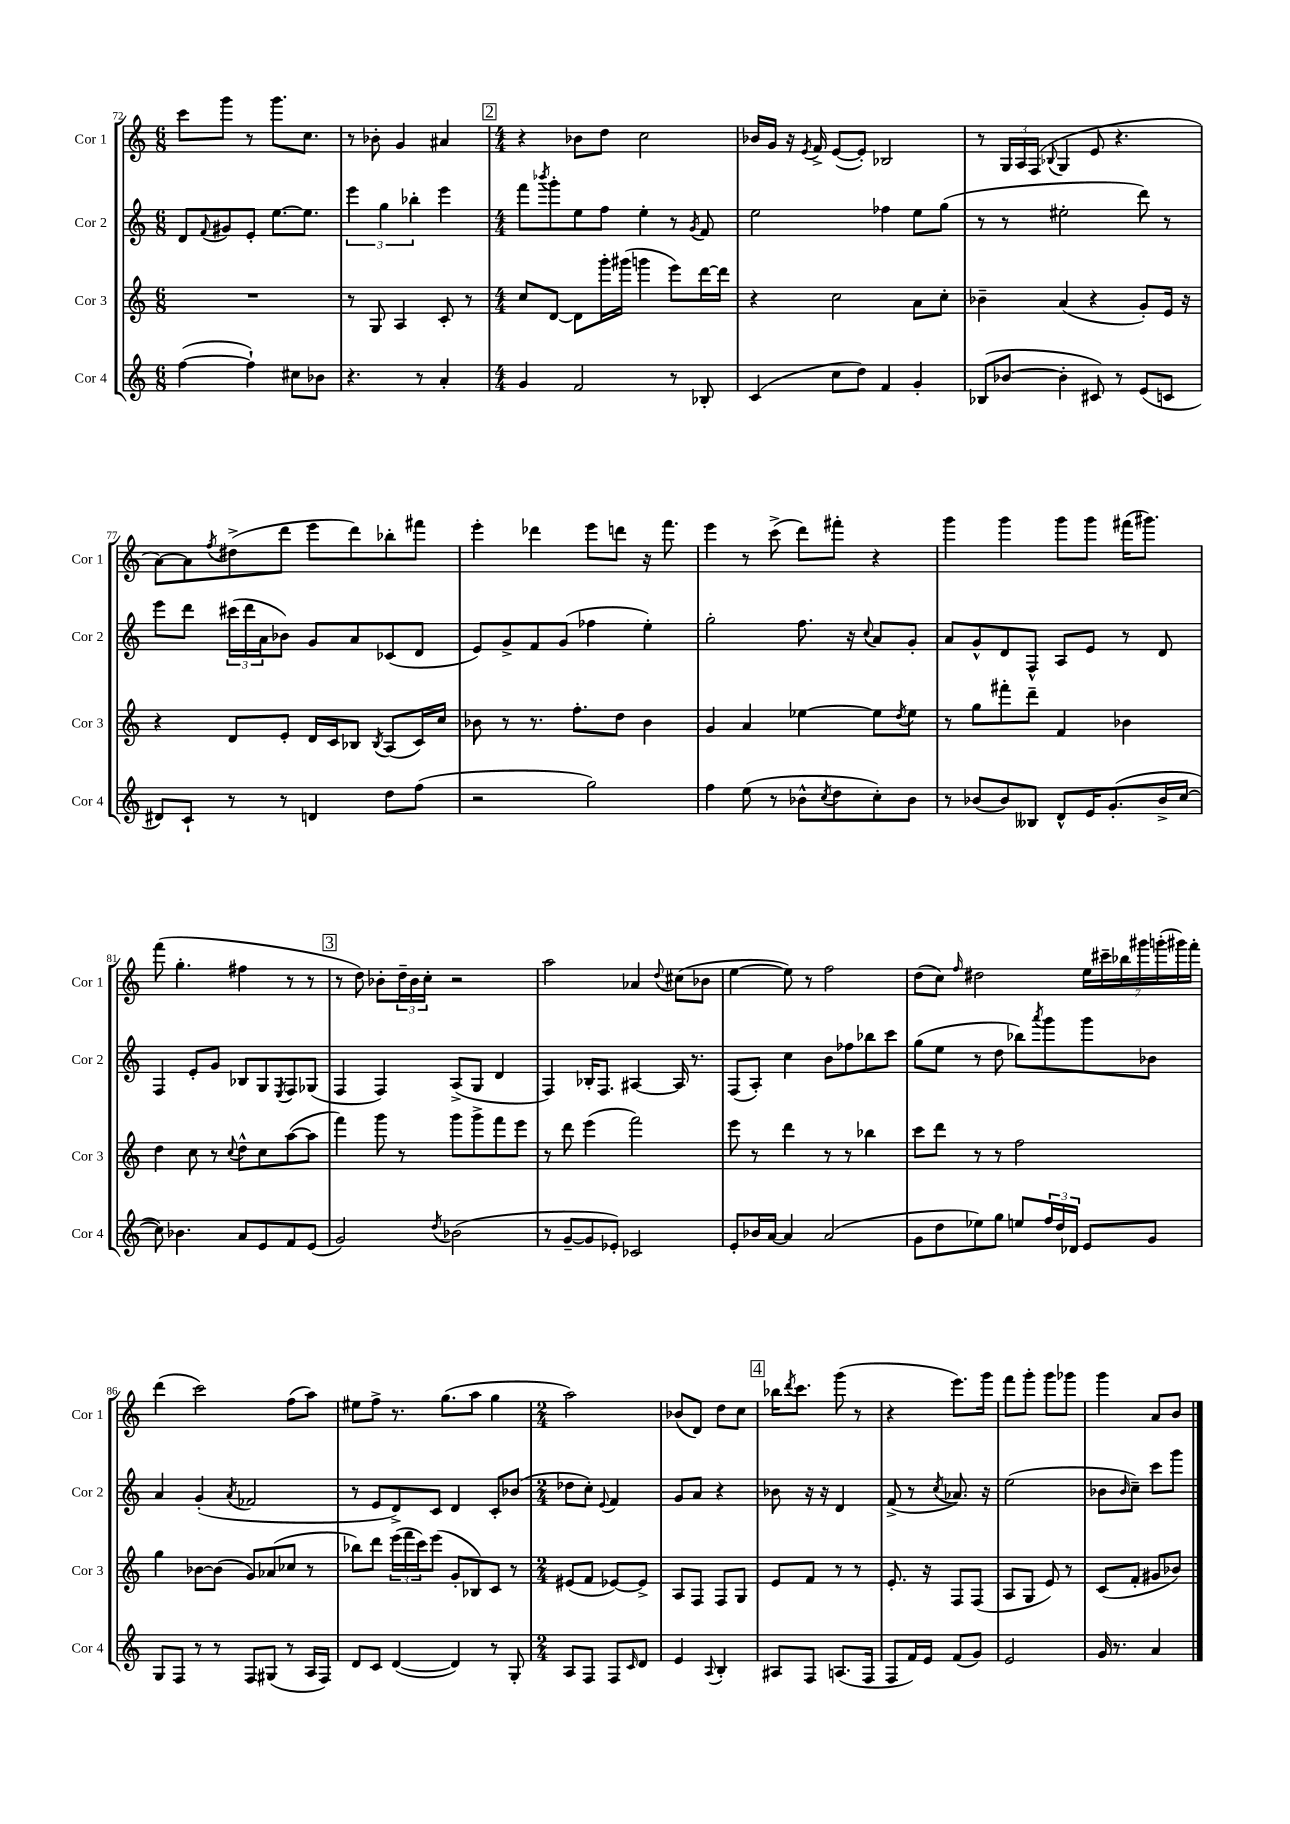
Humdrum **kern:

**kern	**kern	**kern	**kern
*part4	*part3	*part2	*part1
*staff4	*staff3	*staff2	*staff1
*I"Cor 4	*I"Cor 3	*I"Cor 2	*I"Cor 1
*I'Cor 4	*I'Cor 3	*I'Cor 2	*I'Cor 1
*clefG2	*clefG2	*clefG2	*clefG2
*k[]	*k[]	*k[]	*k[]
*M6/8	*M6/8	*M6/8	*M6/8
=72	=72	=72	=72
([4ff\	2.r	8d/L	8ccc\L
.	.	8qqf/	.
.	.	8g#X/	8ggg\J
4ff`\])	.	8e'/J	8r
.	.	[8.ee\L	8.ggg\L
8cc#X\L	.	.	.
.	.	8.ee\J]	8.cc\J
8b-X\J	.	.	.
=73	=73	=73	=73
4.r	8r	6eee\	8r
.	8G/	.	8b-X'\
.	.	6gg\	.
.	4A/	.	4g/
.	.	6bb-X'\	.
8r	.	.	.
4a'/	8c'/	4eee\	4a#X/
.	8r	.	.
!!LO:REH:place=s1:t=2
=74	=74	=74	=74
*M4/4	*M4/4	*M4/4	*M4/4
4g/	8cc/L	8fff\L	4r
.	.	8qbbb-X/	.
.	[8d/J	8ggg'\	.
2f/	8d\L]	8ee\	8b-X\L
.	16ggg'\L	8ff\J	8dd\J
.	(16ggg#X\JJ	.	.
.	4gggn\	4ee'\	2cc\
8r	8eee\L)	8r	.
.	.	8qg/	.
8B-X'/	[16ddd\L	8f/	.
.	16ddd\JJ]	.	.
=75	=75	=75	=75
(4c/	4r	2ee\	16b-X/LL
.	.	.	16g/JJ
.	.	.	16r
.	.	.	8qe/
.	.	.	16f^/
8cc\L	2cc\	.	([8e/L
8dd\J)	.	.	8e'/J])
4f/	.	4ff-X\	2B-X/
4g'/	8a\L	8ee\L	.
.	8cc'\J	(8gg\J	.
=76	=76	=76	=76
(8B-X/L	4b-X~\	8r	8r
[8b-X/J	.	8r	24G/LL
.	.	.	24A/
.	.	.	(24F/JJ
.	.	.	8qqB-X/
4b-'\]	(4a/	2ee#X'\	4G/
8c#X/)	4r	.	8e/
8r	.	.	4.r
(8e/L	8g'/L)	8ddd\)	.
8cn/J	16e/Jk	8r	.
.	16r	.	.
!!LO:LB:g=z
=77	=77	=77	=77
8d#X/L)	4r	8eee\L	[8a\L)
8c`/J	.	8ddd\J	8a\]
.	.	.	8qff/
8r	8d/L	(24ccc#X\LL	(8dd#X^\
.	.	24ddd\	.
.	.	24a\J	.
8r	8e'/J	8b-X\J)	8ddd\J
4dn/	16d/LL	8g/L	8eee\L
.	16c/J	.	.
.	8B-X/J	8a/	8ddd\)
.	8qB-/	.	.
8dd\L	(8A/L	(8c-X/	8bb-X'\
(8ff\J	16c/L)	8d/J	8fff#X\J
.	16cc/JJ	.	.
=78	=78	=78	=78
2r	8b-X\	8e/L)	4eee'\
.	8r	8g^/	.
.	8.r	8f/	4ddd-X\
.	.	(8g/J	.
.	8.ff'\L	.	.
2gg\)	.	4ff-X\	8eee\L
.	8dd\J	.	8dddn\J
.	4b-\	4ee'\)	16r
.	.	.	8.fff\
=79	=79	=79	=79
4ff\	4g/	2gg'\	4eee\
(8ee\	4a/	.	8r
8r	.	.	(8ccc^\
8b-X^^\L	[4ee-X\	8.ff\	8ddd\L)
8qcc/	.	.	.
8dd\	.	.	8fff#X'\J
.	.	16r	.
.	.	8qqcc/	.
8cc'\)	8ee-\L]	8a/L	4r
.	8qdd/	.	.
8b-\J	8ee-\J	8g'/J	.
=80	=80	=80	=80
8r	8r	8a/L	4ggg\
(8b-X/L	8gg\L	8g^^/	.
8b-/)	8fff#X'\	8d/	4ggg\
8B--X/J	8ddd~\J	8F^^/J	.
8d^^/L	4f/	8A/L	8ggg\L
16e/K	.	8e/J	8ggg\J
(8.g'/	.	.	.
.	4b-X\	8r	(16fff#X\KL
.	.	.	8.ggg#X\J)
16b-^/L	.	8d/	.
[16cc/JJ	.	.	.
!!LO:LB:g=z
=81	=81	=81	=81
8cc\])	4dd\	4F/	(8fff\
4.b-X\	.	.	4.gg'\
.	8cc\	8e'/L	.
.	8r	8g/J	.
.	8qqcc/	.	.
8a/L	8dd^^\L	8B-X/L	4ff#X\
8e/	8cc\	8G/	.
.	.	8qE/	.
8f/	([8aa\	8F/	8r
(8e/J	8aa\J]	(8G-X/J	8r
!!LO:REH:place=s1:t=3
=82	=82	=82	=82
2g/)	4fff\)	4F/	8r
.	.	.	8dd\)
.	8ggg\	4F/)	8b-X'\L
.	8r	.	24dd~\L
.	.	.	24b-\
.	.	.	24cc'\JJ
8qdd/	.	.	.
(2b-X\	8ggg\L	(8A^/L	2r
.	8ggg^\	8G/J	.
.	8fff\	4d/	.
.	8eee\J	.	.
=83	=83	=83	=83
8r	8r	4F/)	2aa\
[8g~/L	8ddd\	.	.
8g/]	(4eee\	16B-X'/KL	.
.	.	8.F/J	.
8e-X'/J)	.	.	.
2c-X/	2fff\)	[4A#X/	4a-X/
.	.	.	8qqdd/
.	.	16A#/]	(8cc#X\L
.	.	8.r	.
.	.	.	8b-X\J
=84	=84	=84	=84
8e'/L	8eee\	(8F/L	[4ee\
16b-X/L	8r	8A'/J)	.
[16a/JJ	.	.	.
4a/]	4ddd\	4cc\	8ee\])
.	.	.	8r
(2a/	8r	8b\L	2ff\
.	8r	8ff-X\	.
.	4bb-X\	8bb-X\	.
.	.	8ccc\J	.
=85	=85	=85	=85
8g\L	8ccc\L	(8gg\L	(8dd\L
8dd\	8ddd\J	8ee\J	8cc\J)
.	.	.	16qqff/
8ee-X\)	8r	8r	2dd#X\
8gg\J	8r	8dd\	.
8een/L	2ff\	8bb-X\L)	.
.	.	8qaaa/	.
24ff/L	.	8ggg\	.
24dd/	.	.	.
24d-X/JJ	.	.	.
8e/L	.	8ggg\	28ee\LL
.	.	.	28ccc#X~\
.	.	.	28bb-X\
.	.	.	28ggg#X\
8g/J	.	8b-X\J	.
.	.	.	(28gggn'\
.	.	.	28ggg#X\)
.	.	.	28fff'\JJ
!!LO:LB:g=z
=86	=86	=86	=86
8G/L	4gg\	4a/	(4ddd\
8F/J	.	.	.
8r	[8b-X\L	(4g'/	2ccc\)
8r	(8b-\J]	.	.
.	.	8qa/	.
8F/L	8g/L)	2f-X/	.
(8G#X/J	(8a-X/	.	.
8r	8cc-X/J	.	(8ff\L
16A/LL	8r	.	8aa\J)
16F/JJ)	.	.	.
=87	=87	=87	=87
8d/L	8bb-X\L)	8r	8ee#X\L
8c/J	8ddd\J	8e/L	8ff^\J
([4d/	(24eee\LL	8d^/)	8.r
.	24fff\	.	.
.	24ccc\J)	.	.
.	(8eee\J	8c/J	.
.	.	.	(8.gg\L
4d/])	8g'/L	4d/	.
.	8B-X/)	.	8aa\J
8r	8c/J	8c'/L	4gg\
8G'/	8r	(8b-X/J	.
=88	=88	=88	=88
*M2/4	*M2/4	*M2/4	*M2/4
8A/L	(8e#X/L	8dd-X\L	2aa\)
8F/J	8f/J	8cc'\J)	.
.	.	8qqe/	.
8F/L	[8e-X/L)	4f/	.
16qqc/	.	.	.
8d/J	8e-^/J]	.	.
=89	=89	=89	=89
4e/	8A/L	8g/L	(8b-X/L
.	8F/J	8a/J	8d/J)
8qqA/	.	.	.
4B'/	8F/L	4r	8dd\L
.	8G/J	.	8cc\J
!!LO:REH:place=s1:t=4
=90	=90	=90	=90
8A#X/L	8e/L	8b-X\	16bb-X\KL
.	.	.	8qddd/
.	.	.	8.ccc\J
8F/J	8f/J	16r	.
.	.	16r	.
(8.An/L	8r	4d/	(8ggg\
.	8r	.	8r
16F/Jk	.	.	.
=91	=91	=91	=91
8F/L	8.e'/	(8f^/	4r
16f/L)	.	8r	.
16e/JJ	16r	.	.
.	.	8qcc/	.
(8f/L	8F/L	8.a-X/)	8.eee\L)
8g/J)	(8F/J	.	.
.	.	16r	16ggg\Jk
=92	=92	=92	=92
2e/	8A/L	(2ee\	8fff\L
.	8G/J	.	8ggg'\J
.	8e/)	.	8ggg\L
.	8r	.	8ggg-X\J
=93	=93	=93	=93
16g/	(8c/L	8b-X\L	4ggg\
8.r	.	.	.
.	.	16qqb-/	.
.	8f'/J	8cc~\J)	.
4a/	8g#X/L	8ccc\L	8a/L
.	8b-X/J)	8ggg\J	8b/J
==	==	==	==
*-	*-	*-	*-
